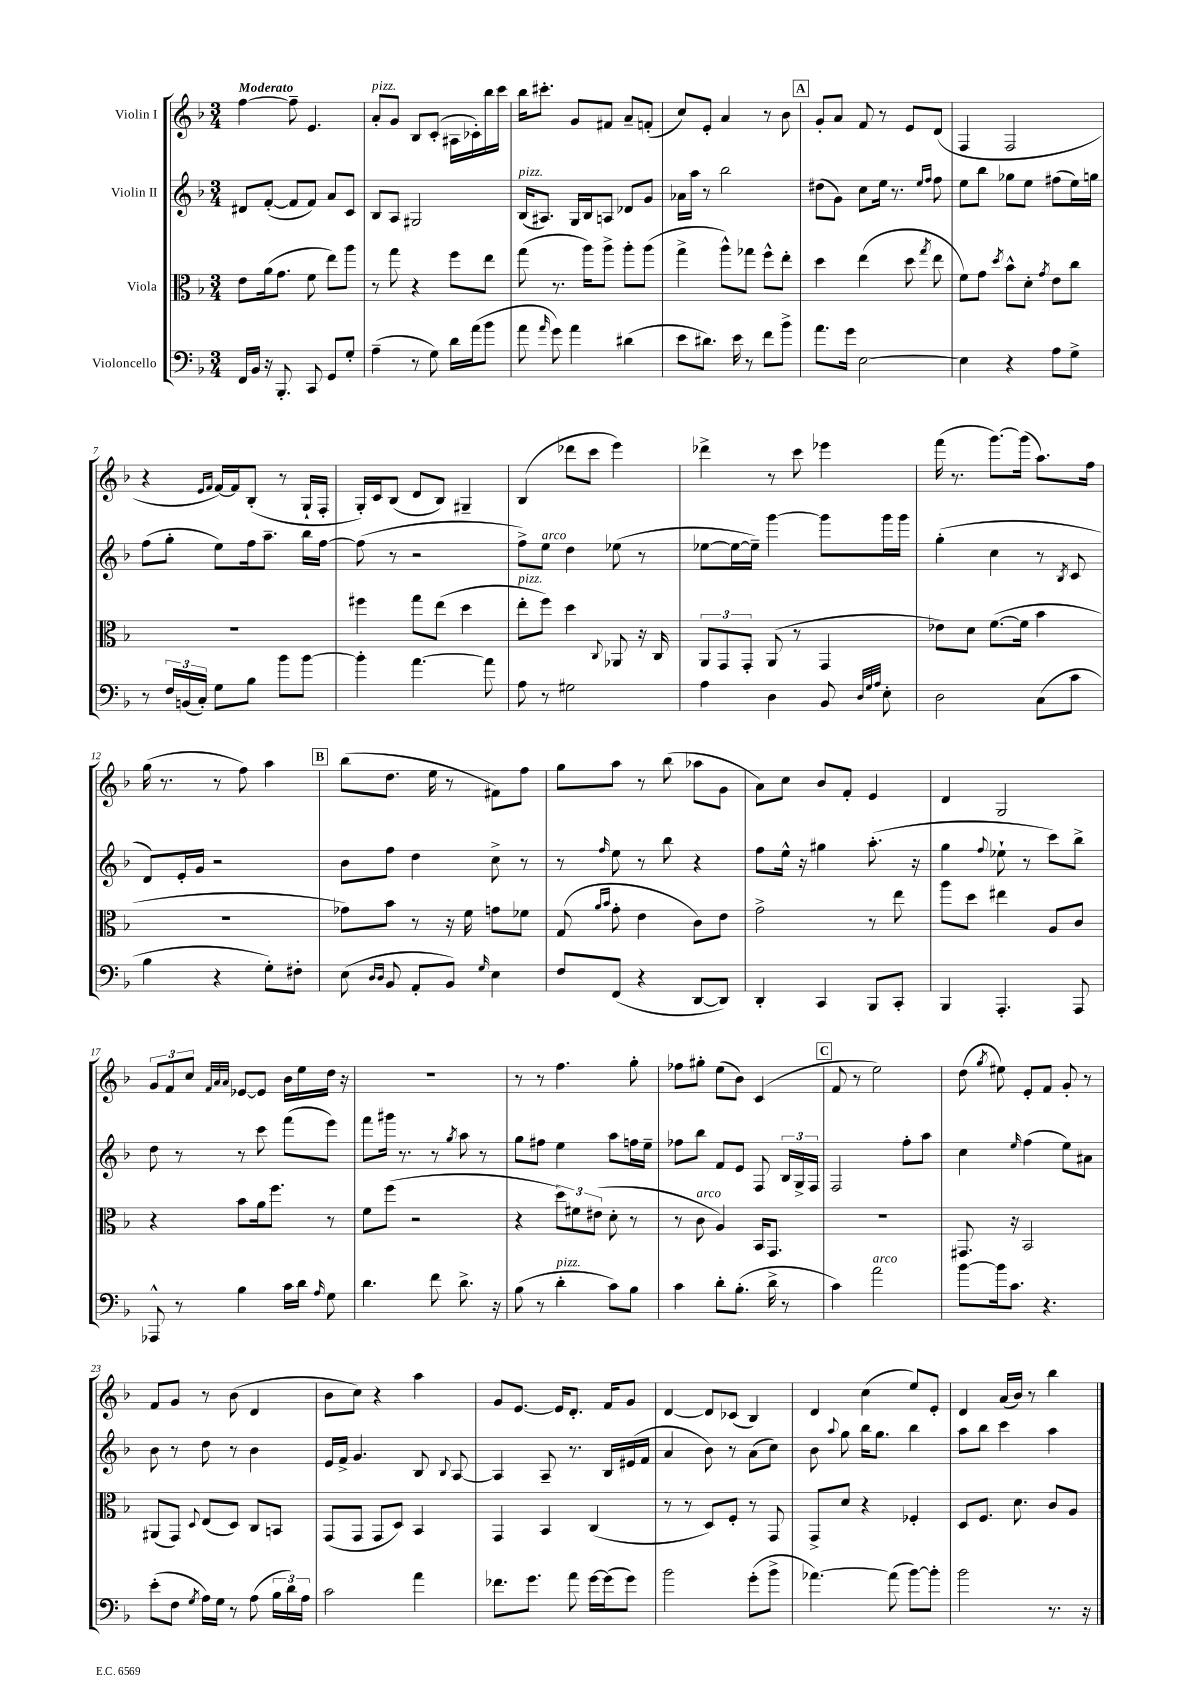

**kern	**kern	**kern	**kern
*part4	*part3	*part2	*part1
*staff4	*staff3	*staff2	*staff1
*I"Violoncello	*I"Viola	*I"Violin II	*I"Violin I
*clefF4	*clefC3	*clefG2	*clefG2
*k[b-]	*k[b-]	*k[b-]	*k[b-]
*M3/4	*M3/4	*M3/4	*M3/4
=1	=1	=1	=1
!	!	!	!LO:TX:a:B:t=Moderato
16FF/LL	8e\L	8d#X/L	[4ff\
16BB-/JJ	.	.	.
16r	(16a\k	([8f'/J	.
8.BBB-'/	8.g\J	.	.
.	.	8f/L]	8ff~\]
8CC/	8f\	8f/J)	4.e/
8GG/L	8ee\L)	8a/L	.
8G'/J	8aa\J	8c/J	.
=2	=2	=2	=2
!	!	!	!LO:TX:a:i:t=pizz.
(4A~\	8r	8B-/L	8a'/L
.	8gg\	8A/J	8g/J
8r	4r	2G#X/	8B-/L
8G\)	.	.	(8c'/J
16d\LL	8ff\L	.	16A#X\LL
(16a\J	.	.	16c-X'\)
8b-\J	8ee\J	.	16bb-\
.	.	.	16ccc\JJ
=3	=3	=3	=3
!	!	!LO:TX:a:i:t=pizz.	!
8a\	(8gg\	(16B-/KL	16bb-\KL
.	.	8.A#X/J)	8.ccc#X'\J
16qqa/	.	.	.
8g\)	8.r	.	.
4a\	.	16G/LL	8g/L
.	16aa\KL)	16B-/J	.
.	8aa^\J	8An/J	8f#X/J
(4d#X\	8aa'\L	8d-X/L	8a~/L
.	(8aa\J	8g/J	(8fn'/J
=4	=4	=4	=4
8e\L	4gg^\	16a-X\LL	8cc/L)
.	.	16aa\JJ	.
8.d#X\J)	.	8r	8e'/J
.	8aa^^\L)	2bb-\	4a/
16e\	.	.	.
8r	8gg-X\J	.	.
8f\L	8ff^^\L	.	8r
8b-^\J	8ee'\J	.	8b-\
!!LO:REH:place=s1:t=A
=5	=5	=5	=5
8.a\L	4dd\	(8dd#X\L	8g'/L
.	.	8g\J)	8a/J
16g\Jk	.	.	.
[2E\	(4ee\	8cc\L	8f/
.	.	16ee\Jk	8r
.	.	8.r	.
.	8dd\	.	8e/L
.	.	16qqee/LL	.
.	8qgg/	16qqff/JJ	.
.	8ee\	8ff\	(8d/J
=6	=6	=6	=6
4E\]	8f\L)	8ee\L	4F/
.	8g\J	8bb-\J	.
.	8qdd/	.	.
4r	8b-^^\L	8gg-X\L	2F/
.	8d'\J	8ee\J	.
.	8qg/	.	.
8A\L	8e\L	(8ff#X\L	.
8G^\J	8cc\J	16ee\L)	.
.	.	16ggn\JJ	.
!!LO:LB:g=z
=7	=7	=7	=7
8r	2.r	(8ff\L	4r
24F/LL	.	8gg'\J	.
(24BBn/	.	.	.
24C'/JJ)	.	.	.
.	.	.	16qqe/LL
.	.	.	16qqf/JJ
8G\L	.	8ee\L)	[16f/LL)
.	.	.	16f/J]
8B-\J	.	16ff\k	(8B-'/J
.	.	8.aa~\J	.
8b-\L	.	.	8r
[8b-\J	.	16bb-\LL	16G`/LL
.	.	[16ff\JJ	16F'/JJ
=8	=8	=8	=8
4b-'\]	4ff#X\	(8ff\]	16G'/LL)
.	.	.	16c/J
.	.	8r	(8B-/J
[4.a\	8gg\L	2r	8d/L
.	(8ee\J	.	8B-/J)
.	4dd\	.	4G#X~/
8a\]	.	.	.
=9	=9	=9	=9
!	!LO:TX:a:i:t=pizz.	!	!
8A\	8ee'\L	8ff^\L)	(4B-/
!	!	!LO:TX:a:i:t=arco	!
8r	8ff\J)	8ee\J	.
2G#X\	4dd\	4dd\	8ddd-X\L
.	.	.	8ccc\J
.	8qqC/	.	.
.	8AA-X/	(8ee-X\	4eee\)
.	16r	8r	.
.	16C/	.	.
=10	=10	=10	=10
4A\	12AA/L	[8ee-X\L	4ddd-X^\
.	12GG/	.	.
.	.	16ee-\L_	.
.	12GG'/J	.	.
.	.	16ee-~\JJ])	.
4D\	(8AA/	[4ggg\	8r
.	8r	.	8ccc\
8BB-/	4GG/	8ggg\L]	4eee-X\
32qqD/LLL	.	.	.
32qqG/	.	.	.
32qqA/JJJ	.	.	.
8E'\	.	16ggg\L	.
.	.	16ggg\JJ	.
=11	=11	=11	=11
2D\	8e-X\L)	(4gg'\	(16fff\
.	.	.	8.r
.	8d\J	.	.
.	([8.f\L	4cc\	[8.ggg\L)
.	16f\Jk]	.	(16ggg\Jk]
(8C\L	4b-\	8r	8.aa\L)
.	.	8qB-/	.
8c\J	.	8c/	.
.	.	.	16ff\Jk
!!LO:LB:g=z
=12	=12	=12	=12
4B-\	2.r	8d/L)	(16gg\
.	.	.	8.r
.	.	16e'/L	.
.	.	16g/JJ	.
4r	.	2r	8r
.	.	.	8ff\)
8G'\L)	.	.	4aa\
8F#X'\J	.	.	.
!!LO:REH:place=s1:t=B
=13	=13	=13	=13
(8E\	8g-X\L)	8b-\L	(8bb-\L
16qqD/LL	.	.	.
16qqD/JJ	.	.	.
8BB-/	8b-\J	8ff\J	8.dd\J
8AA'/L	8r	4dd\	.
.	.	.	16ee\
8BB-/J)	16r	.	8r
.	16f\	.	.
16qqG/	.	.	.
4E\	8gn\L	8cc^\	8f#X\L)
.	8f-X\J	8r	8ff\J
=14	=14	=14	=14
8F/L	(8G/	8r	8gg\L
.	16qqa/LL	.	.
.	16qqb-/JJ	16qqff/	.
(8FF/J	8g'\	8ee\	8aa\J
4r	4e\	8r	8r
.	.	8bb-\	(8bb-\
[8DD/L	8c\L)	4r	8aa-X\L
8DD/J])	8e\J	.	8g\J
=15	=15	=15	=15
4DD'/	2g^\	8ff\L	8a\L)
.	.	16ee^^\Jk	8cc\J
.	.	16r	.
4CC/	.	4gg#X\	8b-/L
.	.	.	8f'/J
8BBB-/L	8r	(8.aa'\	4e/
8CC'/J	8ee\	.	.
.	.	16r	.
=16	=16	=16	=16
4BBB-/	8aa\L	4gg\	4d/
.	8dd\J	.	.
.	.	8qqff/	.
4.AAA'/	4ee#X\	8ee-X`\	2G/
.	.	8r	.
.	8A/L	8ccc\L)	.
8AAA/	8c/J	8bb-^\J	.
!!LO:LB:g=z
=17	=17	=17	=17
8AAA-X^^/	4r	8dd\	12g/L
.	.	.	12f/
8r	.	8r	.
.	.	.	12cc/J
.	.	.	32qqf/LLL
.	.	.	32qqa/
.	.	.	32qqa/JJJ
4B-\	8b-\L	8r	[8e-X/L
.	16a\k	8ccc\	8e-/J]
.	8.ff\J	.	.
16c\LL	.	(8fff\L	16b-\LL
16d\JJ	.	.	16ee\
16qqA/	.	.	.
8G\	8r	8eee\J)	16dd\JJ
.	.	.	16r
=18	=18	=18	=18
4.d\	8f\L	8fff\L	2.r
.	(8ff\J	16ggg#X\Jk	.
.	.	8.r	.
.	2r	.	.
8f\	.	8r	.
.	.	8qgg/	.
8.d^\	.	8aa\	.
.	.	8r	.
16r	.	.	.
=19	=19	=19	=19
(8B-\	4r	8gg\L	8r
8r	.	8ff#X\J	8r
!LO:TX:a:i:t=pizz.	!	!	!
4d'\	12dd\L)	4ee\	4.ff\
.	12f#X\	.	.
.	(12e#X\J	.	.
8c\L)	8d'\	8aa\L	.
8B-\J	8r	16ffn\L	8gg'\
.	.	16ee~\JJ	.
=20	=20	=20	=20
4c\	8r	8ff-X\L	8ff-X\L
!	!LO:TX:a:i:t=arco	!	!
.	8c\	8bb-\J	8gg#X'\J
8d'\L	4A/)	8f/L	(8ee\L
(8.B-'\J	.	8e/J	8b-\J)
.	16BB-/KL	8F/	(4c/
16d^\	8.GG/J	.	.
8r	.	24B-/LL	.
.	.	24G^/	.
.	.	24F/JJ	.
!!LO:REH:place=s1:t=C
=21	=21	=21	=21
4c\)	2.r	2F/	8f/
.	.	.	8r
!LO:TX:a:i:t=arco	!	!	!
2a\	.	.	2ee\)
.	.	8ff'\L	.
.	.	8aa\J	.
=22	=22	=22	=22
[8b-\L	8.GG#X/	4cc\	(8dd\
.	.	.	8qgg/
16b-\k]	.	.	8ee#X\)
8.c\J	16r	.	.
.	.	16qqee/	.
.	2BB-/	(4ff\	8e'/L
4.r	.	.	8f/J
.	.	8ee\L)	8g'/
.	.	8a#X\J	8r
!!LO:LB:g=z
=23	=23	=23	=23
(8e'\L	(8AA#X/L	8b-\	8f/L
8F\J	8GG/J)	8r	8g/J
8qG/	8qqD/	.	.
16A\LL)	(8E/L	8dd\	8r
16G\JJ	.	.	.
8r	8D/J)	8r	(8b-\
(8A\	8C/L	4b-\	4d/
24B-\LL	8BBn/J	.	.
24d\)	.	.	.
24A\JJ	.	.	.
=24	=24	=24	=24
2c\	(8GG/L	16e/LL	8b-\L
.	.	16f^/JJ	.
.	8GG/J	4.g/	8cc\J)
.	8GG/L	.	4r
.	8D/J)	.	.
4a\	4BB-/	8B-/	4aa\
.	.	8qqB-/	.
.	.	[8A/	.
=25	=25	=25	=25
8.f-X\L	4GG/	4A/]	8g/L
.	.	.	[8.e/J
8.g\J	.	.	.
.	4BB-/	8A~/	.
.	.	.	16e/KL]
8a\	.	8.r	8.d'/J
[16g\LL	(4C/	.	.
(16g\J]	.	16B-/LL	16f/KL
8g\J)	.	(16e#X/	8g/J
.	.	16f/JJ	.
=26	=26	=26	=26
2b-\	8r	4a/	[4d/
.	8r	.	.
.	8D/L)	8b-\)	8d/L]
.	8F'/J	8r	(8c-X/J
(8g'\L	8r	(8a\L	4B-/)
8b-^\J	8GG/	8cc\J)	.
=27	=27	=27	=27
[4.a-X\)	8GG^/L	8b-\	4d/
.	.	8qqaa/	.
.	8d/J	8gg\	.
.	4r	16bb-\KL	(4cc\
.	.	8.gg\J	.
(8a-\]	.	.	.
[8b-\L)	4F-X'/	4bb-\	8ee/L)
8b-'\J]	.	.	8e'/J
=28	=28	=28	=28
2b-\	8D/L	8aa\L	4d/
.	8.F/J	8bb-\J	.
.	.	4ccc\	(16a/LL
.	8.d\	.	16b-/JJ)
.	.	.	8r
8.r	8c/L	4aa\	4bb-\
.	8A/J	.	.
16r	.	.	.
==	==	==	==
*-	*-	*-	*-
